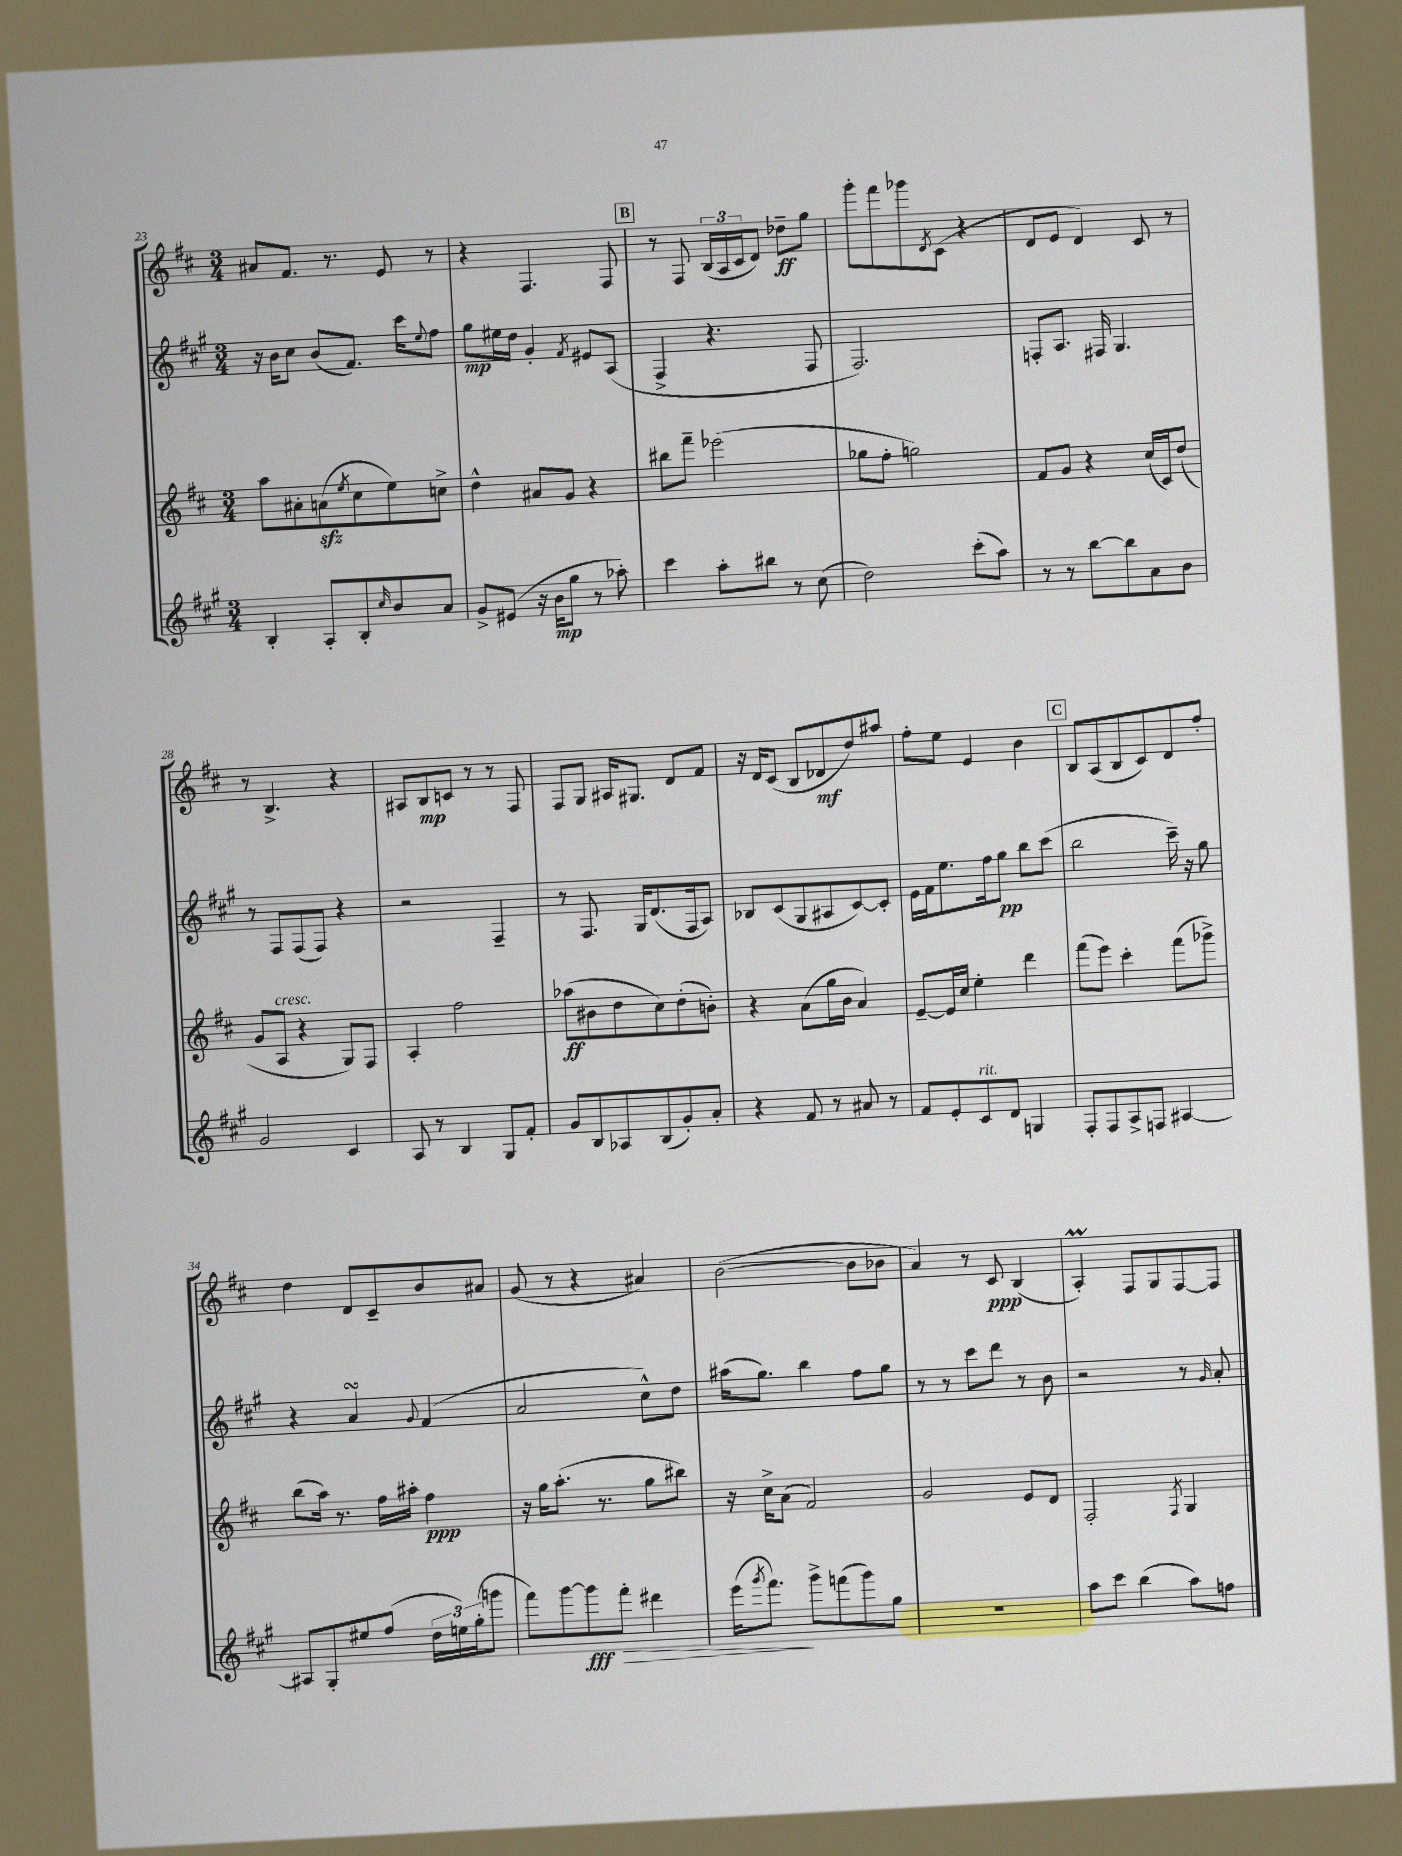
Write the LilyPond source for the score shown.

<<
\new StaffGroup <<
\new Staff = "s0" {
    \clef treble \key d \major \numericTimeSignature \time 3/4
    ais'8 fis'8. r8. e'8 r8 |
    r4 fis4. fis8 |
    \mark \markup { \box "B" } r8 fis8 \tuplet 3/2 { b16( a16 cis'16 } d'8) des''8--\ff g''8 |
    g'''8-. fis'''8 ges'''8 \acciaccatura { d'8 } cis'8( r4 |
    d'8 e'8 d'4) cis'8 r8 |
    r8 b4.-> r4 |
    ais8 b8\mp c'8 r8 r8 fis8 |
    fis8 g8 ais16 gis8. d'8 fis'8 |
    r16 d'16 cis'8( b8 des'8\mf d''8) ais''8 |
    fis''8-. e''8 e'4 b'4 |
    \mark \markup { \box "C" } b8 a8( b8 cis'8) d'8 fis''8-. |
    d''4 d'8 cis'8-- b'8 ais'8 |
    g'8( r8 r4 ais'4) |
    b'2~( b'8 bes'8 |
    a'4) r8 cis'8\ppp b4( |
    a4-.\prall) fis8 g8 fis8~ fis8 \bar "|." |
}
\new Staff = "s1" {
    \clef treble \key a \major \numericTimeSignature \time 3/4
    r16 b'16 cis''8 b'8( fis'8.) cis'''16 \appoggiatura { e''8 } fis''8 |
    gis''8\mp eis''16 d''16 gis'4-. \acciaccatura { fis'8 } eis'8 a8( |
    \mark \markup { \box "B" } fis4-> r4. fis8 |
    fis2.) |
    f8-. a8. fis16 gis4. |
    r8 fis8 fis8( fis8) r4 |
    r2 fis4-- |
    r8 fis8. gis16 d'8.( fis16 a8) |
    bes8 cis'8( gis8 ais8 cis'8~) cis'8-. |
    e'16 fis'16 e''8. fis''16 gis''8\pp b''8 cis'''8( |
    \mark \markup { \box "C" } b''2 cis'''16--) r16 gis''8 |
    r4 a'4\turn \appoggiatura { gis'8 } fis'4( |
    a'2 cis''8-^) d''8 |
    ais''16( gis''8.) b''4 fis''8 gis''8 |
    r8 r8 cis'''8 d'''8 r8 b'8 |
    r2 r8 \grace { gis'16 } a'8-. \bar "|." |
}
\new Staff = "s2" {
    \clef treble \key d \major \numericTimeSignature \time 3/4
    a''8 ais'8-. a'8\sfz( \acciaccatura { e''8 } cis''8 e''8) c''8-> |
    d''4-^ ais'8 g'8 r4 |
    \mark \markup { \box "B" } bis''8 fis'''8-- ees'''2( |
    ges''8 fis''8-. g''2) |
    fis'8 g'8 r4 cis''16( cis'16) d''8( |
    g'8 a8^\markup { \italic "cresc." } r4 g8) fis8 |
    a4-. fis''2 |
    aes''8\ff( bis'8 d''8 cis''8) d''8-.( b'8-.) |
    r4 a'8( g''16 b'16 a'4) |
    e'8~-- e'16 cis''16 e''4-. d'''4 |
    \mark \markup { \box "C" } fis'''8( e'''8) cis'''4-. fis'''8( ges'''8->) |
    b''8( a''16) r8. fis''16 ais''16-. fis''4\ppp |
    r16 g''16 a''8.-.( r8. g''8 bis''8) |
    r16 cis''16-> a'8( fis'2) |
    g'2 e'8 d'8 |
    fis2-. \acciaccatura { fis8 } g4 \bar "|." |
}
\new Staff = "s3" {
    \clef treble \key a \major \numericTimeSignature \time 3/4
    b4-. a8-. b8-. \grace { cis''16 } b'8 a'8 |
    gis'8-> eis'8( r16 b'16\mp gis''8 r8 aes''8-.) |
    \mark \markup { \box "B" } cis'''4 a''8-. bis''8 r8 cis''8( |
    d''2) cis'''8-.( a''8) |
    r8 r8 b''8~ b''8 a'8 b'8 |
    gis'2 cis'4 |
    a8 r8 b4 gis8 fis'8-. |
    gis'8 b8 aes8 b8( gis'8-.) a'8-. |
    r4 fis'8 r8 ais'8 r8 |
    fis'8 e'8-. cis'8^\markup { \italic "rit." } d'8 g4 |
    \mark \markup { \box "C" } fis8-. fis8 a8-> f8 ais4~ |
    ais8 gis8-. eis''8 fis''8( \tuplet 3/2 { d''16 e''16) gis''16-.( } g'''8 |
    fis'''8) gis'''8~ gis'''8\fff fis'''8-.\> dis'''4 |
    e'''16( \acciaccatura { gis'''8 } fis'''8.\!) gis'''8-> f'''8( gis'''8) gis''8 |
    R2. |
    a''8 cis'''8 b''4( a''8) f''8 \bar "|." |
}
>>
>>
\layout { \context { \Score currentBarNumber = #23 } }
